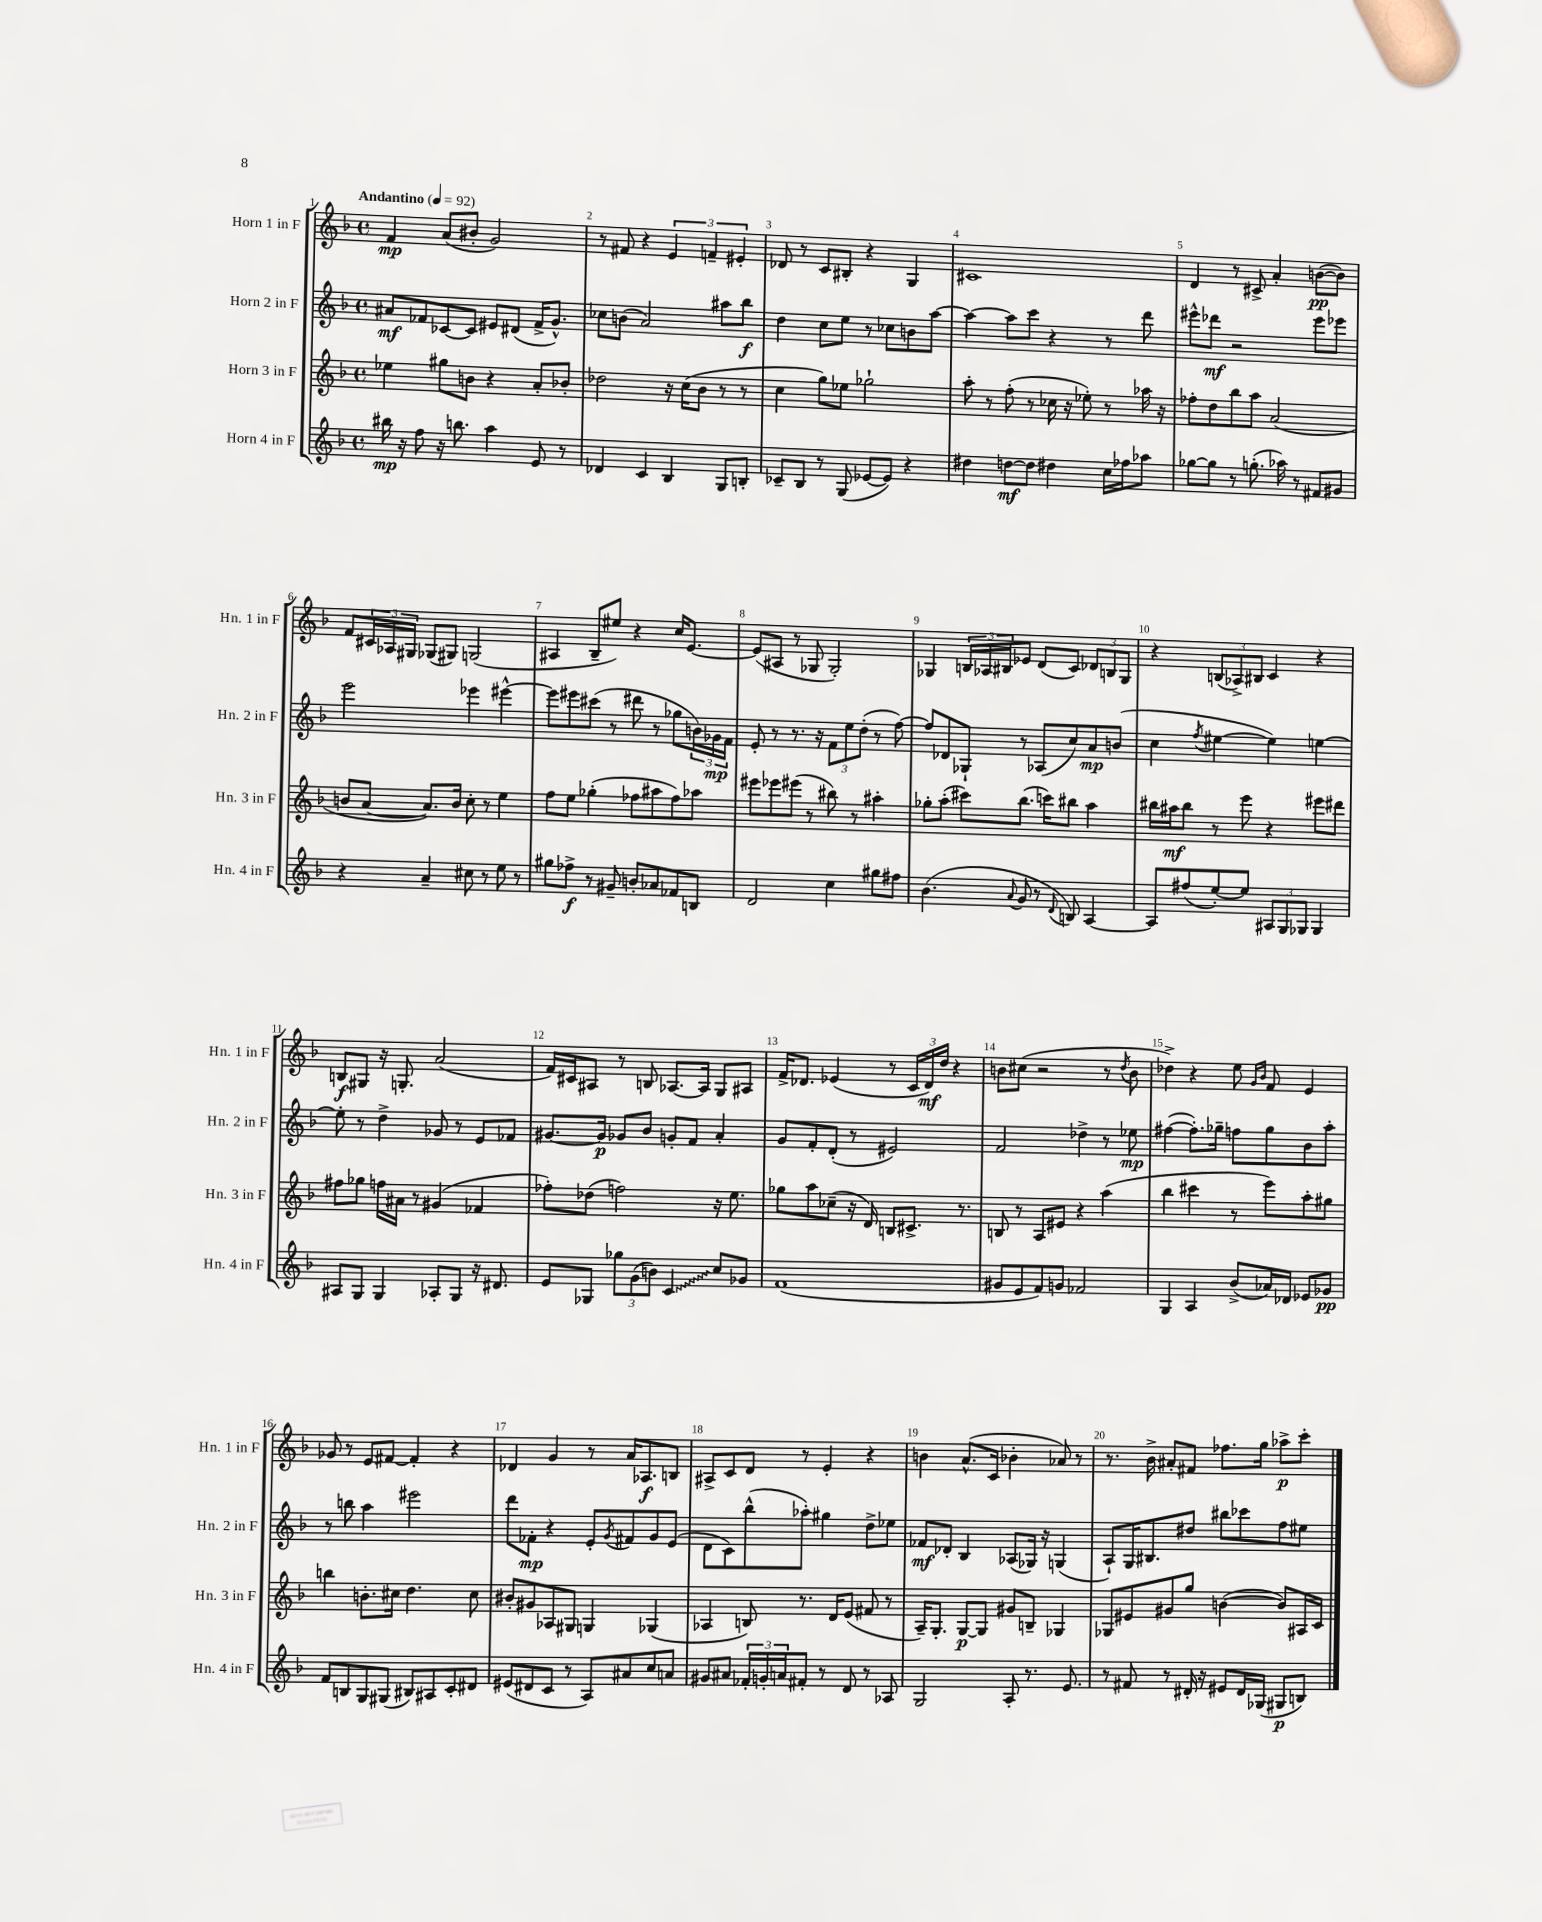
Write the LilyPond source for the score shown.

<<
\new StaffGroup <<
\new Staff = "s0" \with { instrumentName = "Horn 1 in F" shortInstrumentName = "Hn. 1 in F" } {
    \clef treble \key f \major \defaultTimeSignature \time 4/4 \tempo "Andantino" 4 = 92
    f'4\mp a'8( bis'8-. g'2) |
    r8 fis'8 r4 \tuplet 3/2 { e'4 f'4-- eis'4-. } |
    des'8 r8 c'8 bis8-. r4 g4 |
    cis'1 |
    d'4 r8 cis'8-> a'4-. b'8~\pp( b'8) |
    f'8 \tuplet 3/2 { cis'16 aes16 gis16 } ges8( gis8) g2( |
    ais4 bes8-- eis''8) r4 c''16 e'8.~ |
    e'8( ais8 r8 ges8 ges2-.) |
    ges4 \tuplet 3/2 { b16 aes16 bis16 } ees'8 d'8( c'8) \tuplet 3/2 { des'8 b8 ges8 } |
    r4 \tuplet 3/2 { b8( aes8->) bis8 } c'4 r4 |
    b8\f gis8 r16 g8.-. a'2( |
    f'16) cis'16 ais8 r8 b8 aes8.~ aes16 g8 ais8 |
    f'16-> des'8. ees'4( r8 \tuplet 3/2 { c'16 des'16\mf) d''16 } r4 |
    b'8 cis''8( r2 r8 \acciaccatura { d''8 } b'8 |
    des''4->) r4 e''8 \grace { g'16 bes'16 } f'8 e'4 |
    ges'8 r8 e'8 fis'8~ fis'4-. r4 |
    des'4 g'4 r8 a'16 aes8.\f b8 |
    ais8-> c'8 d'8 r8 e'4-. r4 |
    b'4 a'8.-^( c'16 bes'4-. aes'8) r8 |
    r8. bes'16-> ais'8-. fis'8 fes''8. g''16 aes''8->\p c'''8-. \bar "|." |
}
\new Staff = "s1" \with { instrumentName = "Horn 2 in F" shortInstrumentName = "Hn. 2 in F" } {
    \clef treble \key f \major \defaultTimeSignature \time 4/4
    ais'8\mf fes'8 ces'8~ ces'8 eis'8 dis'8( fes'16-> g'8.-^) |
    ces''8 b'8( a'2) ais''8 bes''8\f |
    d''4 c''8 e''8 r8 ces''8 b'8 a''8~ |
    a''4~ a''8 c'''8 r4 r8 d'''8 |
    eis'''8-^ des'''8\mf r2 eis'''8 ees'''8 |
    e'''2 ees'''4 eis'''4~-^ |
    eis'''8 eis'''8 cis'''8( r8 dis'''8 r8 ges''8 \tuplet 3/2 { b'16) ges'16\mp f'16 } |
    e'8-. r8 r8. r16 \tuplet 3/2 { f'8 e''8 d''8-.( } r8 f''8~) |
    f''8 des'8 ges8-! r8 aes8( c''8) a'8\mp b'8( |
    c''4 \acciaccatura { f''8 } eis''4~ eis''4) e''4~ |
    e''8-. r8 d''4-> ges'8 r8 e'8 fes'8 |
    gis'8.~ gis'16\p ges'8 bes'8 g'8-. f'8 a'4-. |
    g'8 f'8-. d'8-.( r8 eis'2) |
    f'2 des''4-> r8 ees''8\mp |
    fis''4~( fis''8.-.) ges''16-- f''8 ges''8 bes'8 a''8-. |
    r8 b''8 a''4 eis'''2 |
    d'''8 fes'8-.\mp r4 e'8-. \acciaccatura { g'8 } fis'8 g'8 e'8( |
    d'8 c'8) bes''8-^( aes''8-.) gis''4 d''8-> ees''8 |
    fes'8\mf des'8-. bes4 aes8( ges16) r16 g4( |
    a8-!) g16 bis8. dis''8 bis''8 ces'''8 f''8 eis''8 \bar "|." |
}
\new Staff = "s2" \with { instrumentName = "Horn 3 in F" shortInstrumentName = "Hn. 3 in F" } {
    \clef treble \key f \major \defaultTimeSignature \time 4/4
    ees''4 gis''8 b'8 r4 a'8-. bes'8-. |
    des''2 r16 c''16( bes'8 r8 r8 |
    c''4 g''8) ees''8 ges''2-! |
    a''8-. r8 f''8-.( r8 ces''16 r16 ees''8-.) r8 aes''16 r16 |
    fes''8-. d''8 bes''8 a''8 a'2( |
    b'8 a'8~ a'8.) b'16 c''8-. r8 e''4 |
    f''8 e''8 ges''4-.( fes''8 ais''8 fes''8) aes''8 |
    eis'''8 ees'''8 eis'''8( r8 bis''8) r8 ais''4-. |
    ges''8-. a''8-.( cis'''8) bes''8.( c'''16) bis''8 a''4 |
    bis''16 ais''16\mf bis''8 r8 e'''8 r4 eis'''8 dis'''8 |
    fis''8 ges''8 f''16 ais'16 r8 gis'4( fes'4 |
    fes''8-.) des''8( f''2) r16 e''8. |
    ges''8 a''8 ces''8--( r16 d'16) b8 cis'8.-> r8. |
    b8 r8 a8 eis'8 r4 a''4( |
    bes''4 cis'''4 r8 e'''8) a''8-. gis''8 |
    b''4 b'8.-. cis''16 d''4. cis''8 |
    bis'8-. gis'8 aes8 gis8 g4 ges4( |
    aes4 b8) r8. d'16 e'8( fis'8 r8 |
    a16--) g8.-. g8~\p g8 gis'8 b8-- ges4 |
    ges8 eis'8 gis'8 g''8 b'4~( b'8) ais16 c'16 \bar "|." |
}
\new Staff = "s3" \with { instrumentName = "Horn 4 in F" shortInstrumentName = "Hn. 4 in F" } {
    \clef treble \key f \major \defaultTimeSignature \time 4/4
    bis''16\mp r16 f''8 r16 b''8. a''4 e'8 r8 |
    des'4 c'4 bes4 g8 b8-. |
    ces'8-- bes8 r8 g8( ees'8~ ees'8) r4 |
    dis''4 d''8~\mf d''8 dis''4 c''16 fes''16 aes''8 |
    ges''8~ ges''8 r8 g''8.-.( aes''16) r8 fis'8 gis'8 |
    r4 a'4-- cis''8 r8 e''8 r8 |
    gis''8 fes''8->\f r8 gis'8-- b'8-. aes'8 fes'8 b8 |
    d'2 c''4 gis''8 fis''8 |
    bes'4.( \appoggiatura { a'8 } g'8 r8 \appoggiatura { d'8 } b8) a4~ |
    a8 fis''8( e''8~-.) e''8 \tuplet 3/2 { ais8 g8 ges8 } ges4 |
    ais8 g8 g4 aes8-. g8 r16 dis'8. |
    e'8 ges8 \tuplet 3/2 { ges''8 g'8( b'8) } \once \override Glissando.style = #'zigzag c'4\glissando c''8 ges'8 |
    f'1( |
    gis'8 e'8 f'8) g'8 fes'2 |
    g4 a4 bes'8->( aes'16) des'16 ees'8 ges'8\pp |
    f'8 b8 g8 gis8( bis8) ais8 c'8-. dis'8 |
    eis'8( dis'8 c'8 r8 a8) ais'8 c''8 a'8 |
    gis'8 ais'8 \tuplet 3/2 { fes'16-. g'16-. a'16 } fis'8-. r8 d'8 r8 aes8 |
    g2 a8-. r8. e'8. |
    r8 fis'8 r8 dis'16-. r16 eis'8 dis'16 ges16( gis8\p b8) \bar "|." |
}
>>
>>
\layout { \context { \Score \override BarNumber.break-visibility = ##(#f #t #t) barNumberVisibility = #all-bar-numbers-visible } }
